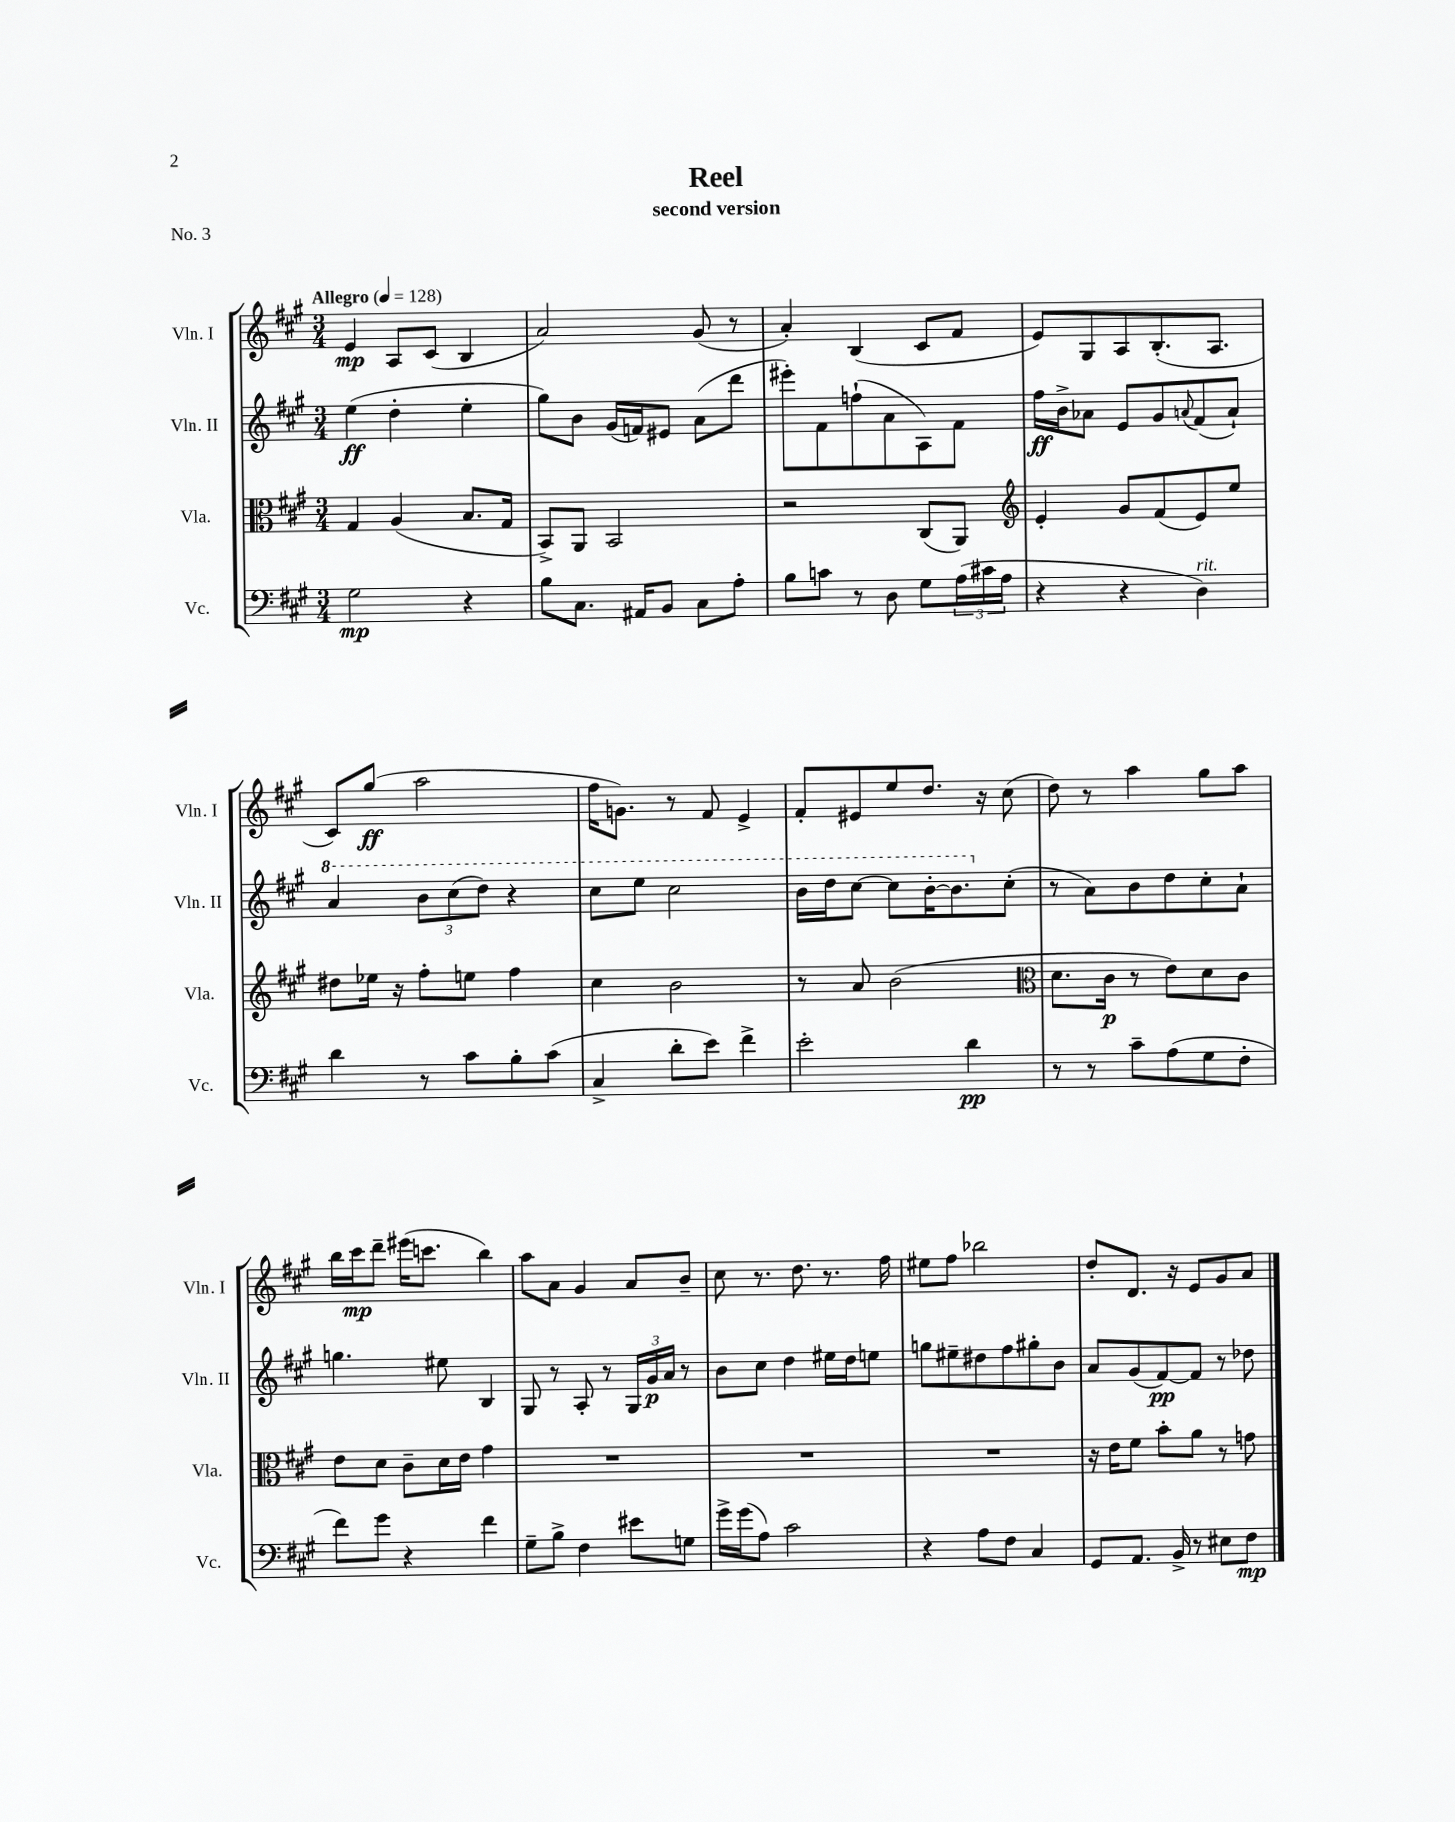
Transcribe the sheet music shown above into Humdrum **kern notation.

**kern	**kern	**kern	**kern
*staff4	*staff3	*staff2	*staff1
*clefF4	*clefC3	*clefG2	*clefG2
*k[f#c#g#]	*k[f#c#g#]	*k[f#c#g#]	*k[f#c#g#]
*M3/4	*M3/4	*M3/4	*M3/4
*MM128	*MM128	*MM128	*MM128
2G#	4G#	(4ee	4e
.	(4A	4dd'	8A
.	.	.	(8c#
4r	8.B	4ee'	4B
.	16G#	.	.
=	=	=	=
8B	8BB^)	8gg#)	2a)
8.C#	8AA	8b	.
.	2BB	(16g#	.
16AA#	.	16f)	.
8BB	.	8e#	.
8C#	.	(8a	(8g#
8A'	.	8ddd	8r
=	=	=	=
8B	2r	8eee#')	4a')
8c	.	8f#	.
8r	.	(8ff`	(4B
8D	.	8a	.
8G#	(8C#	8A)	8c#
(24A	8AA)	8f#	8f#
24c#	.	.	.
24A	.	.	.
=	=	=	=
*	*clefG2	*	*
4r	4e'	16ff#	8e)
.	.	16b^	.
.	.	8a-	8G#
4r	8g#	8e	8A
.	(8f#	8g#	(8.B'
.	.	8qqa	.
4D)	8e)	(8f#	.
.	.	.	8.A
.	8ee	8a`)	.
=	=	=	=
4d	8dd#	4aa	8c#)
.	16ee-	.	(8gg#
.	16r	.	.
8r	8ff#'	12bb	2aa
.	.	(12ccc#	.
8c#	8ee	.	.
.	.	12ddd)	.
8B'	4ff#	4r	.
(8c#	.	.	.
=	=	=	=
4C#^	4cc#	8ccc#	16ff#
.	.	.	8.g)
.	.	8eee	.
8d'	2b	2ccc#	8r
8e)	.	.	8f#
4f#^	.	.	4e^
=	=	=	=
2e'	8r	16bb	8f#'
.	.	16ddd	.
.	8a	[8ccc#	8e#
.	(2b	8ccc#]	8ee
.	.	[16bb'	8.dd
.	.	8.bb]	.
4d	.	.	.
.	.	.	16r
.	.	(8cc#'	(8cc#
=	=	=	=
*	*clefC3	*	*
8r	8.d	8r	8dd)
8r	.	8a)	8r
.	16c#	.	.
8c#~	8r	8b	4aa
(8A	8e)	8dd	.
8G#	8d	8cc#'	8gg#
8F#'	8c#	8a`	8aa
=	=	=	=
8f#)	8e	4.gg	16bb
.	.	.	16ccc#
8g#	8d	.	8ddd~
4r	8c#~	.	(16eee#
.	.	.	8.ccc
.	16d	8ee#	.
.	16e	.	.
4f#	4g#	4B	4bb)
=	=	=	=
8G#~	2.r	8G#	8aa
8B^	.	8r	8a
4F#	.	8A'	4g#
.	.	8r	.
8e#	.	24G#	8a
.	.	24g#	.
.	.	24a	.
8G	.	8r	8b~
=	=	=	=
16g#^	2.r	8b	8cc#
(16g#	.	.	.
8A)	.	8cc#	8.r
2c#	.	4dd	.
.	.	.	8.dd
.	.	16ee#	8.r
.	.	16dd	.
.	.	8ee	.
.	.	.	16ff#
=	=	=	=
4r	2.r	8gg	8ee#
.	.	8ee#~	8ff#
8A	.	8dd#	2bb-
8F#	.	8ff#	.
4C#	.	8gg#'	.
.	.	8b	.
=	=	=	=
8GG#	16r	8a	8dd'
.	16e	.	.
8.AA	8f#	(8g#	8.d
.	8b'	[8f#)	.
16BB^	.	.	16r
8r	8a	8f#]	8e
8E#	8r	8r	8g#
8F#	8g	8dd-	8a
==	==	==	==
*-	*-	*-	*-
